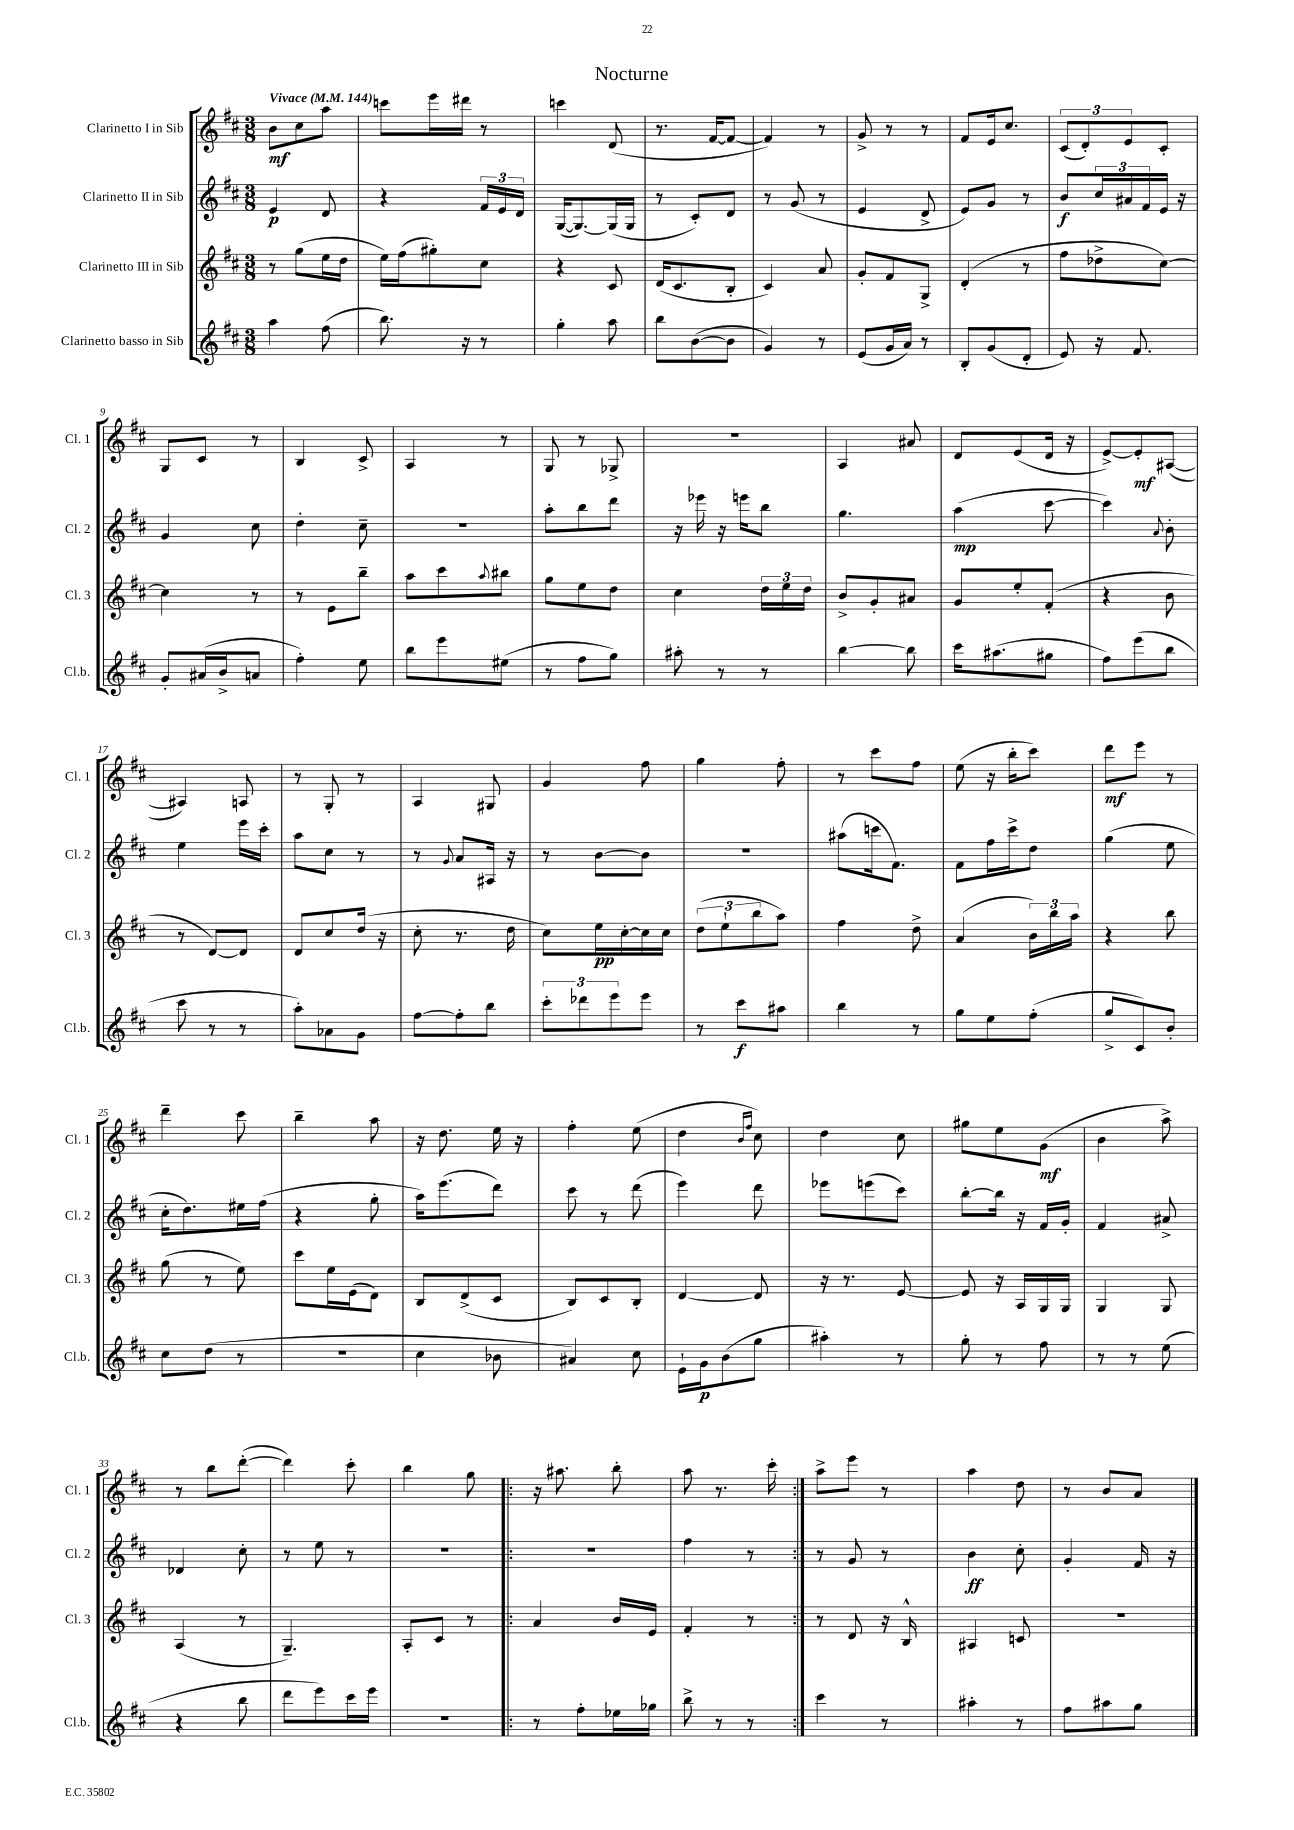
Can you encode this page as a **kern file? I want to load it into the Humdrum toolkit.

**kern	**dynam	**kern	**dynam	**kern	**dynam	**kern	**dynam
*part4	*part4	*part3	*part3	*part2	*part2	*part1	*part1
*staff4	*staff4	*staff3	*staff3	*staff2	*staff2	*staff1	*staff1
*I"Clarinetto basso in Sib	*	*I"Clarinetto III in Sib	*	*I"Clarinetto II in Sib	*	*I"Clarinetto I in Sib	*
*I'Cl.b.	*	*I'Cl. 3	*	*I'Cl. 2	*	*I'Cl. 1	*
*clefG2	*	*clefG2	*	*clefG2	*	*clefG2	*
*k[f#c#]	*	*k[f#c#]	*	*k[f#c#]	*	*k[f#c#]	*
*M3/8	*	*M3/8	*	*M3/8	*	*M3/8	*
*MM144	*	*MM144	*	*MM144	*	*MM144	*
=1	=1	=1	=1	=1	=1	=1	=1
!	!	!	!	!	!	!LO:TX:a:B:t=Vivace	!
4aa\	.	8r	.	4e/	p	8b\L	mf
.	.	(8gg\L	.	.	.	8cc#\	.
(8ff#\	.	16ee\L	.	8d/	.	8aa\J	.
.	.	16dd\JJ	.	.	.	.	.
=2	=2	=2	=2	=2	=2	=2	=2
8.bb\)	.	16ee\LL)	.	4r	.	8cccn\L	.
.	.	(16ff#\J	.	.	.	.	.
.	.	8gg#X'\)	.	.	.	16eee\L	.
16r	.	.	.	.	.	16ddd#X\JJ	.
8r	.	8cc#\J	.	24f#/LL	.	8r	.
.	.	.	.	24e/	.	.	.
.	.	.	.	24d/JJ	.	.	.
=3	=3	=3	=3	=3	=3	=3	=3
4gg'\	.	4r	.	([16G/KL	.	4cccn\	.
.	.	.	.	8.G/_)	.	.	.
8aa\	.	8c#/	.	(16G/L]	.	(8d/	.
.	.	.	.	16G/JJ	.	.	.
=4	=4	=4	=4	=4	=4	=4	=4
8bb\L	.	(16d/KL	.	8r	.	8.r	.
.	.	8.c#/	.	.	.	.	.
([8b\	.	.	.	8c#'/L)	.	.	.
.	.	.	.	.	.	[16f#/KL	.
8b\J]	.	8B'/J	.	8d/J	.	8f#/J_	.
=5	=5	=5	=5	=5	=5	=5	=5
4g/)	.	4c#/)	.	8r	.	4f#/])	.
.	.	.	.	(8g/	.	.	.
8r	.	8a/	.	8r	.	8r	.
=6	=6	=6	=6	=6	=6	=6	=6
(8e/L	.	8g'/L	.	4e/	.	8g^/	.
16g/L	.	8f#/	.	.	.	8r	.
16a/JJ)	.	.	.	.	.	.	.
8r	.	8G^/J	.	8d^/	.	8r	.
=7	=7	=7	=7	=7	=7	=7	=7
8B'/L	.	(4d'/	.	8e/L)	.	8f#/L	.
(8g/	.	.	.	8g/J	.	16e/k	.
.	.	.	.	.	.	8.cc#/J	.
8d'/J	.	8r	.	8r	.	.	.
=8	=8	=8	=8	=8	=8	=8	=8
8e/)	.	8ff#\L	.	8b/L	f	(12c#/L	.
.	.	.	.	.	.	12d'/)	.
16r	.	8dd-X^\	.	24cc#/L	.	.	.
.	.	.	.	24a#X/	.	12e/	.
8.f#/	.	.	.	.	.	.	.
.	.	.	.	24f#/	.	.	.
.	.	[8cc#\J)	.	16e/JJ	.	8c#'/J	.
.	.	.	.	16r	.	.	.
!!LO:LB:g=z
=9	=9	=9	=9	=9	=9	=9	=9
8g'/L	.	4cc#\]	.	4g/	.	8G/L	.
(16a#X/L	.	.	.	.	.	8c#/J	.
16b^/J	.	.	.	.	.	.	.
8an/J	.	8r	.	8cc#\	.	8r	.
=10	=10	=10	=10	=10	=10	=10	=10
4ff#'\)	.	8r	.	4dd'\	.	4B/	.
.	.	8e\L	.	.	.	.	.
8ee\	.	8bb~\J	.	8cc#~\	.	8c#^/	.
=11	=11	=11	=11	=11	=11	=11	=11
8bb\L	.	8aa\L	.	4.r	.	4A/	.
8eee\	.	8ccc#\	.	.	.	.	.
.	.	8qqaa/	.	.	.	.	.
(8ee#X\J	.	8bb#X\J	.	.	.	8r	.
=12	=12	=12	=12	=12	=12	=12	=12
8r	.	8gg\L	.	8aa'\L	.	8G/	.
8ff#\L	.	8ee\	.	8bb\	.	8r	.
8gg\J)	.	8dd\J	.	8ddd\J	.	8G-X^/	.
=13	=13	=13	=13	=13	=13	=13	=13
8aa#X'\	.	4cc#\	.	16r	.	4.r	.
.	.	.	.	16eee-X\	.	.	.
8r	.	.	.	16r	.	.	.
.	.	.	.	16eeen\KL	.	.	.
8r	.	24dd\LL	.	8bb\J	.	.	.
.	.	24ee\	.	.	.	.	.
.	.	24dd\JJ	.	.	.	.	.
=14	=14	=14	=14	=14	=14	=14	=14
[4bb\	.	8b^/L	.	4.gg\	.	4A/	.
.	.	8g'/	.	.	.	.	.
8bb\]	.	8a#X/J	.	.	.	8a#X/	.
=15	=15	=15	=15	=15	=15	=15	=15
16ccc#\KL	.	8g/L	.	(4aa\	mp	8d/L	.
(8.aa#X\	.	.	.	.	.	.	.
.	.	8ee'/	.	.	.	(8e/	.
8gg#X\J	.	(8f#'/J	.	[8ccc#\	.	16d/Jk	.
.	.	.	.	.	.	16r	.
=16	=16	=16	=16	=16	=16	=16	=16
8ff#\L)	.	4r	.	4ccc#\])	.	[8e^/L)	.
(8eee\	.	.	.	.	.	8e'/]	mf
.	.	.	.	8qqa/	.	.	.
8bb\J	.	8b\	.	8b'\	.	([8A#X/J	.
!!LO:LB:g=z
=17	=17	=17	=17	=17	=17	=17	=17
8ccc#\	.	8r	.	4ee\	.	4A#X/])	.
8r	.	[8d/L)	.	.	.	.	.
8r	.	8d/J]	.	16eee\LL	.	8An/	.
.	.	.	.	16ccc#'\JJ	.	.	.
=18	=18	=18	=18	=18	=18	=18	=18
8aa'\L)	.	8d/L	.	8aa\L	.	8r	.
8a-X\	.	8cc#/	.	8cc#\J	.	8G'/	.
8g\J	.	(16dd/Jk	.	8r	.	8r	.
.	.	16r	.	.	.	.	.
=19	=19	=19	=19	=19	=19	=19	=19
[8ff#\L	.	8cc#'\	.	8r	.	4A/	.
.	.	.	.	8qqg/	.	.	.
8ff#'\]	.	8.r	.	8a/L	.	.	.
8bb\J	.	.	.	16A#X/Jk	.	8G#X/	.
.	.	16dd\	.	16r	.	.	.
=20	=20	=20	=20	=20	=20	=20	=20
12ccc#'\L	.	8cc#\L)	.	8r	.	4g/	.
12ddd-X\	.	.	.	.	.	.	.
.	.	16ee\L	pp	[8b\L	.	.	.
12eee\	.	.	.	.	.	.	.
.	.	[16cc#'\	.	.	.	.	.
8eee\J	.	16cc#\]	.	8b\J]	.	8ff#\	.
.	.	16cc#\JJ	.	.	.	.	.
=21	=21	=21	=21	=21	=21	=21	=21
8r	.	(12dd\L	.	4.r	.	4gg\	.
.	.	12ee`\	.	.	.	.	.
8ccc#\L	f	.	.	.	.	.	.
.	.	12bb\	.	.	.	.	.
8aa#X\J	.	8aa\J)	.	.	.	8ff#'\	.
=22	=22	=22	=22	=22	=22	=22	=22
4bb\	.	4ff#\	.	(8aa#X\L	.	8r	.
.	.	.	.	16cccn\k	.	8ccc#\L	.
.	.	.	.	8.f#\J)	.	.	.
8r	.	8dd^\	.	.	.	8ff#\J	.
=23	=23	=23	=23	=23	=23	=23	=23
8gg\L	.	(4a/	.	8f#\L	.	(8ee\	.
8ee\	.	.	.	16ff#\L	.	16r	.
.	.	.	.	16ccc#^\J	.	16bb'\KL	.
(8ff#'\J	.	24b\LL)	.	8dd\J	.	8ccc#\J)	.
.	.	24bb\	.	.	.	.	.
.	.	24aa\JJ	.	.	.	.	.
=24	=24	=24	=24	=24	=24	=24	=24
8gg^/L	.	4r	.	(4gg\	.	8ddd\L	mf
8c#/)	.	.	.	.	.	8eee\J	.
8b'/J	.	8bb\	.	8ee\	.	8r	.
!!LO:LB:g=z
=25	=25	=25	=25	=25	=25	=25	=25
8cc#\L	.	(8gg\	.	16cc#'\KL	.	4ddd~\	.
.	.	.	.	8.dd\)	.	.	.
(8dd\J	.	8r	.	.	.	.	.
8r	.	8ee\)	.	16ee#X\L	.	8ccc#\	.
.	.	.	.	(16ff#\JJ	.	.	.
=26	=26	=26	=26	=26	=26	=26	=26
4.r	.	8ccc#\L	.	4r	.	4bb~\	.
.	.	16ee\L	.	.	.	.	.
.	.	(16e\J	.	.	.	.	.
.	.	8d\J)	.	8gg'\	.	8aa\	.
=27	=27	=27	=27	=27	=27	=27	=27
4cc#\	.	8B/L	.	16aa\KL)	.	16r	.
.	.	.	.	(8.eee\	.	8.dd\	.
.	.	(8d^/	.	.	.	.	.
8b-X\	.	8c#/J	.	8ddd\J)	.	16ee\	.
.	.	.	.	.	.	16r	.
=28	=28	=28	=28	=28	=28	=28	=28
4a#X/)	.	8B/L)	.	8ccc#\	.	4ff#'\	.
.	.	8c#/	.	8r	.	.	.
8cc#\	.	8B'/J	.	(8ddd\	.	(8ee\	.
=29	=29	=29	=29	=29	=29	=29	=29
16e`\LL	.	[4d/	.	4eee\)	.	4dd\	.
16g\J	p	.	.	.	.	.	.
(8b\	.	.	.	.	.	.	.
.	.	.	.	.	.	16qqb/LL	.
.	.	.	.	.	.	16qqff#/JJ	.
8gg\J	.	8d/]	.	8ddd\	.	8cc#\)	.
=30	=30	=30	=30	=30	=30	=30	=30
4aa#X'\)	.	16r	.	8eee-X\L	.	4dd\	.
.	.	8.r	.	.	.	.	.
.	.	.	.	(8eeen\	.	.	.
8r	.	[8e/	.	8ccc#\J)	.	8cc#\	.
=31	=31	=31	=31	=31	=31	=31	=31
8gg'\	.	8e/]	.	[8bb'\L	.	8gg#X\L	.
8r	.	16r	.	16bb\Jk]	.	8ee\	.
.	.	16A/LL	.	16r	.	.	.
8ff#\	.	16G/	.	16f#/LL	.	(8g\J	mf
.	.	16G/JJ	.	16g'/JJ	.	.	.
=32	=32	=32	=32	=32	=32	=32	=32
8r	.	4G/	.	4f#/	.	4b\	.
8r	.	.	.	.	.	.	.
(8ee\	.	8G/	.	8a#X^/	.	8aa^\)	.
!!LO:LB:g=z
=33	=33	=33	=33	=33	=33	=33	=33
4r	.	(4A/	.	4d-X/	.	8r	.
.	.	.	.	.	.	8bb\L	.
8bb\	.	8r	.	8cc#'\	.	([8ddd'\J	.
=34	=34	=34	=34	=34	=34	=34	=34
8ddd\L	.	4.G~/)	.	8r	.	4ddd\])	.
8eee\)	.	.	.	8ee\	.	.	.
16ccc#\L	.	.	.	8r	.	8ccc#'\	.
16eee\JJ	.	.	.	.	.	.	.
=35	=35	=35	=35	=35	=35	=35	=35
4.r	.	8A'/L	.	4.r	.	4bb\	.
.	.	8c#/J	.	.	.	.	.
.	.	8r	.	.	.	8gg\	.
=36!|:	=36!|:	=36!|:	=36!|:	=36!|:	=36!|:	=36!|:	=36!|:
8r	.	4a/	.	4.r	.	16r	.
.	.	.	.	.	.	8.aa#X\	.
8ff#'\L	.	.	.	.	.	.	.
16ee-X\L	.	16b/LL	.	.	.	8bb'\	.
16gg-X\JJ	.	16e/JJ	.	.	.	.	.
=37	=37	=37	=37	=37	=37	=37	=37
8bb^\	.	4f#'/	.	4ff#\	.	8aa\	.
8r	.	.	.	.	.	8.r	.
8r	.	8r	.	8r	.	.	.
.	.	.	.	.	.	16ccc#'\	.
=38:|!	=38:|!	=38:|!	=38:|!	=38:|!	=38:|!	=38:|!	=38:|!
4ccc#\	.	8r	.	8r	.	8aa^\L	.
.	.	8d/	.	8g/	.	8eee\J	.
8r	.	16r	.	8r	.	8r	.
.	.	16B^^/	.	.	.	.	.
=39	=39	=39	=39	=39	=39	=39	=39
4aa#X'\	.	4A#X/	.	4b\	ff	4aa\	.
8r	.	8cn/	.	8cc#'\	.	8dd\	.
=40	=40	=40	=40	=40	=40	=40	=40
8ff#\L	.	4.r	.	4g'/	.	8r	.
8aa#X\	.	.	.	.	.	8b/L	.
8gg\J	.	.	.	16f#/	.	8a/J	.
.	.	.	.	16r	.	.	.
==	==	==	==	==	==	==	==
*-	*-	*-	*-	*-	*-	*-	*-
